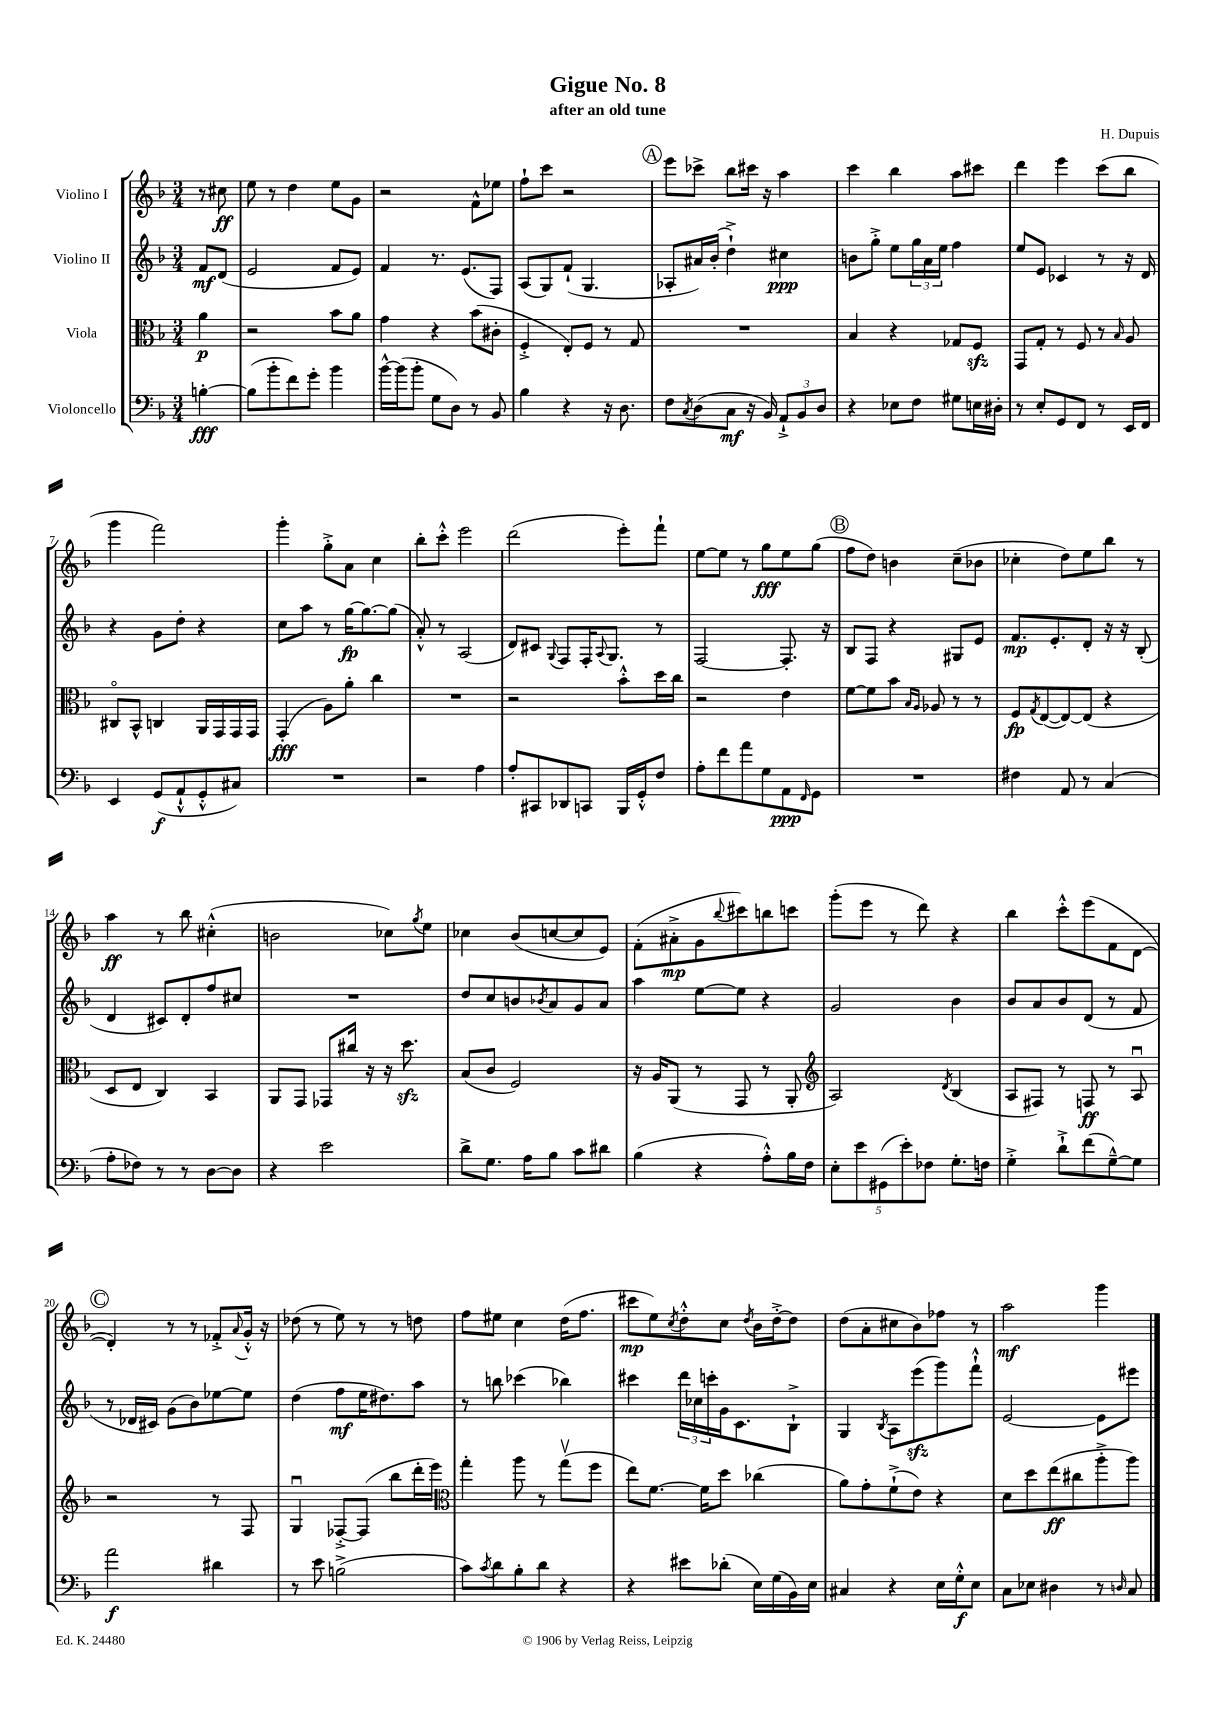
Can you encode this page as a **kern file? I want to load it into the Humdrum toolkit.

**kern	**kern	**kern	**kern
*staff4	*staff3	*staff2	*staff1
*clefF4	*clefC3	*clefG2	*clefG2
*k[b-]	*k[b-]	*k[b-]	*k[b-]
*M3/4	*M3/4	*M3/4	*M3/4
[4B'	4a	8f	8r
.	.	(8d	8cc#
=	=	=	=
(8B]	2r	2e	8ee
8b-'	.	.	8r
8f)	.	.	4dd
8g'	.	.	.
4b-	8b-	8f	8ee
.	8a	8e)	8g
=	=	=	=
[16b-^^	4g	4f	2r
(16b-]	.	.	.
8b-'	.	.	.
8G	4r	8.r	.
8D)	.	.	.
.	.	(8.e	.
8r	(8b-	.	8f^^
8BB-	8c#'	8F)	8ee-
=	=	=	=
4B-	4F'^	(8A	8ff`
.	.	8G)	8ccc
4r	8E')	(8f`	2r
.	8F	4.G	.
16r	8r	.	.
8.D	.	.	.
.	8G	.	.
=	=	=	=
8F	2.r	8A-'	8eee
8qC	.	.	.
(8D	.	16a#)	8ccc-^
.	.	(16b-'	.
8C	.	4dd`^)	8bb-
16r	.	.	16ccc#
16BB-)	.	.	16r
12AA`^	.	4cc#	4aa
12BB-	.	.	.
12D	.	.	.
=	=	=	=
4r	4B-	8b	4ccc
.	.	8gg'^	.
8E-	4r	8ee	4bb-
8F	.	24gg	.
.	.	24a	.
.	.	24ee	.
8G#	8G-	4ff	8aa
16E	8F	.	8ccc#
16D#'	.	.	.
=	=	=	=
8r	8GG	8ee	4ddd
8E'	8G'	8e	.
8GG	8r	4c-	4eee
8FF	8F	.	.
8r	8r	8r	(8ccc
.	16qqB-	.	.
16EE	8A	16r	8bb-
16FF	.	16d	.
=	=	=	=
4EE	8C#o	4r	4ggg
.	8BB-^^	.	.
(8GG	4C	8g	2fff)
8AA`^^	.	8dd'	.
8GG'^^	16AA	4r	.
.	16GG	.	.
8C#)	16GG	.	.
.	16GG	.	.
=	=	=	=
2.r	(4GG'	8cc	4ggg'
.	.	8aa	.
.	8A)	8r	8gg'^
.	8a'	[16gg	8a
.	.	8.gg_	.
.	4cc	.	4cc
.	.	(8gg]	.
=	=	=	=
2r	2.r	8a'^^)	8bb-'
.	.	8r	8ccc'^^
.	.	(2A	2eee
4A	.	.	.
=	=	=	=
8A'	2r	8d)	(2ddd
8CC#	.	8c#	.
.	.	8qqG	.
8DD-	.	8F	.
8CC	.	16F'	.
.	.	8qqA	.
.	.	8.G	.
16BBB-	8b-'^^	.	8eee')
16GG'^^	.	.	.
8F	16dd	8r	8fff`
.	16cc	.	.
=	=	=	=
8A'	2r	[2F	[8ee
8f	.	.	8ee]
8a	.	.	8r
8G	.	.	8gg
8AA	4e	8.F']	8ee
16qqFF	.	.	.
8GG	.	.	(8gg
.	.	16r	.
=	=	=	=
2.r	[8f	8B-	8ff
.	8f]	8F	8dd)
.	8b-	4r	4b
.	16qqB-	.	.
.	16qqA	.	.
.	8A-	.	.
.	8r	8G#	(8cc~
.	8r	8e	8b-
=	=	=	=
4F#	8F	8.f	4cc-'
.	8qG	.	.
.	([8E	.	.
.	.	8.e'	.
8AA	8E_)	.	8dd)
8r	(8E]	8d'	8ee
(4C	4r	16r	8bb-
.	.	16r	.
.	.	(8B-'	8r
=	=	=	=
8A'	8D	4d	4aa
8F-)	8E	.	.
8r	4C)	8c#)	8r
8r	.	8d'	8bb-
[8D	4BB-	8ff	(4cc#'^^
8D]	.	8cc#	.
=	=	=	=
4r	8AA	2.r	2b
.	8GG	.	.
2e	8GG-	.	.
.	16cc#	.	.
.	16r	.	.
.	16r	.	8cc-)
.	8.dd	.	.
.	.	.	8qgg
.	.	.	8ee
=	=	=	=
8d^	(8B-	8dd	4cc-
8.G	8c	8cc	.
.	2F)	8b	(8b-
16A	.	.	.
.	.	8qb-	.
8B-	.	8a	[8cc
8c	.	8g	8cc]
8d#	.	8a	8e)
=	=	=	=
(4B-	16r	4aa	(8f'
.	16A	.	.
.	(8AA	.	8a#'^
4r	8r	[8ee	8g
.	.	.	8qqbb-
.	8GG	8ee]	8ccc#)
8A'^^)	8r	4r	8bb
16B-	8AA'	.	8ccc
16F	.	.	.
=	=	=	=
*	*clefG2	*	*
10E'	2A)	2g	(8ggg'
10e	.	.	.
.	.	.	8eee
(10GG#	.	.	.
.	.	.	8r
10e')	.	.	.
.	.	.	8ddd)
10F-	.	.	.
.	8qd	.	.
8.G'	(4B-	4b-	4r
16F	.	.	.
=	=	=	=
4G'^	8A	8b-	4bb-
.	8F#)	8a	.
8d`^	8r	8b-	8ccc'^^
(8f	8F	(8d	(8eee
[8G~^^)	8r	8r	8f
8G]	8Au	8f	[8d
=	=	=	=
2a	2r	8r	4d'])
.	.	16d-	.
.	.	16c#)	.
.	.	(8g	8r
.	.	8b-)	8r
4d#	8r	[8ee-	8f-'^
.	.	.	8qqa
.	8F	8ee-]	16g'^^
.	.	.	16r
=	=	=	=
8r	4Gu	(4dd	(8dd-
8e	.	.	8r
(2B^	[8F-'^	8ff	8ee)
.	(8F-]	16ee	8r
.	.	8.dd#)	.
.	8bb-	.	8r
.	16ddd'	8aa	8dd
.	16eee)	.	.
=	=	=	=
*	*clefC3	*	*
8c)	4gg'	8r	8ff
8qc	.	.	.
8d	.	8bb	8ee#
8B-'	8aa	(4ccc-	4cc
8d	8r	.	.
4r	(8ggv	4bb-)	(16dd
.	.	.	8.ff
.	8ff	.	.
=	=	=	=
4r	8ee)	4ccc#	8ccc#
.	[8.f	.	8ee)
.	.	.	8qcc
8e#	.	24ddd	8dd'^^
.	.	24cc-	.
.	16f]	.	.
.	.	24ccc'	.
(8d-'	8dd	16g	8cc
.	.	8.c	.
.	.	.	8qdd
16E)	(4cc-	.	16b-
(16G	.	.	[16dd'^
16BB-)	.	8B-`^	8dd]
16E	.	.	.
=	=	=	=
4C#	8a)	4G	(8dd
.	8g'	.	8a'
.	.	8qB-	.
4r	(8f`^	8A	8cc#
.	8e)	(8eee	8b-)
16E	4r	8ggg)	8ff-
16G'^^	.	.	.
8E	.	8fff`^^	8r
=	=	=	=
8C	8d	[2e	2aa
8E-	8dd	.	.
4D#	(8ee	.	.
.	8cc#	.	.
8r	8aa'^	8e]	4ggg
16qqD	.	.	.
8C	8aa)	8eee#	.
==	==	==	==
*-	*-	*-	*-
